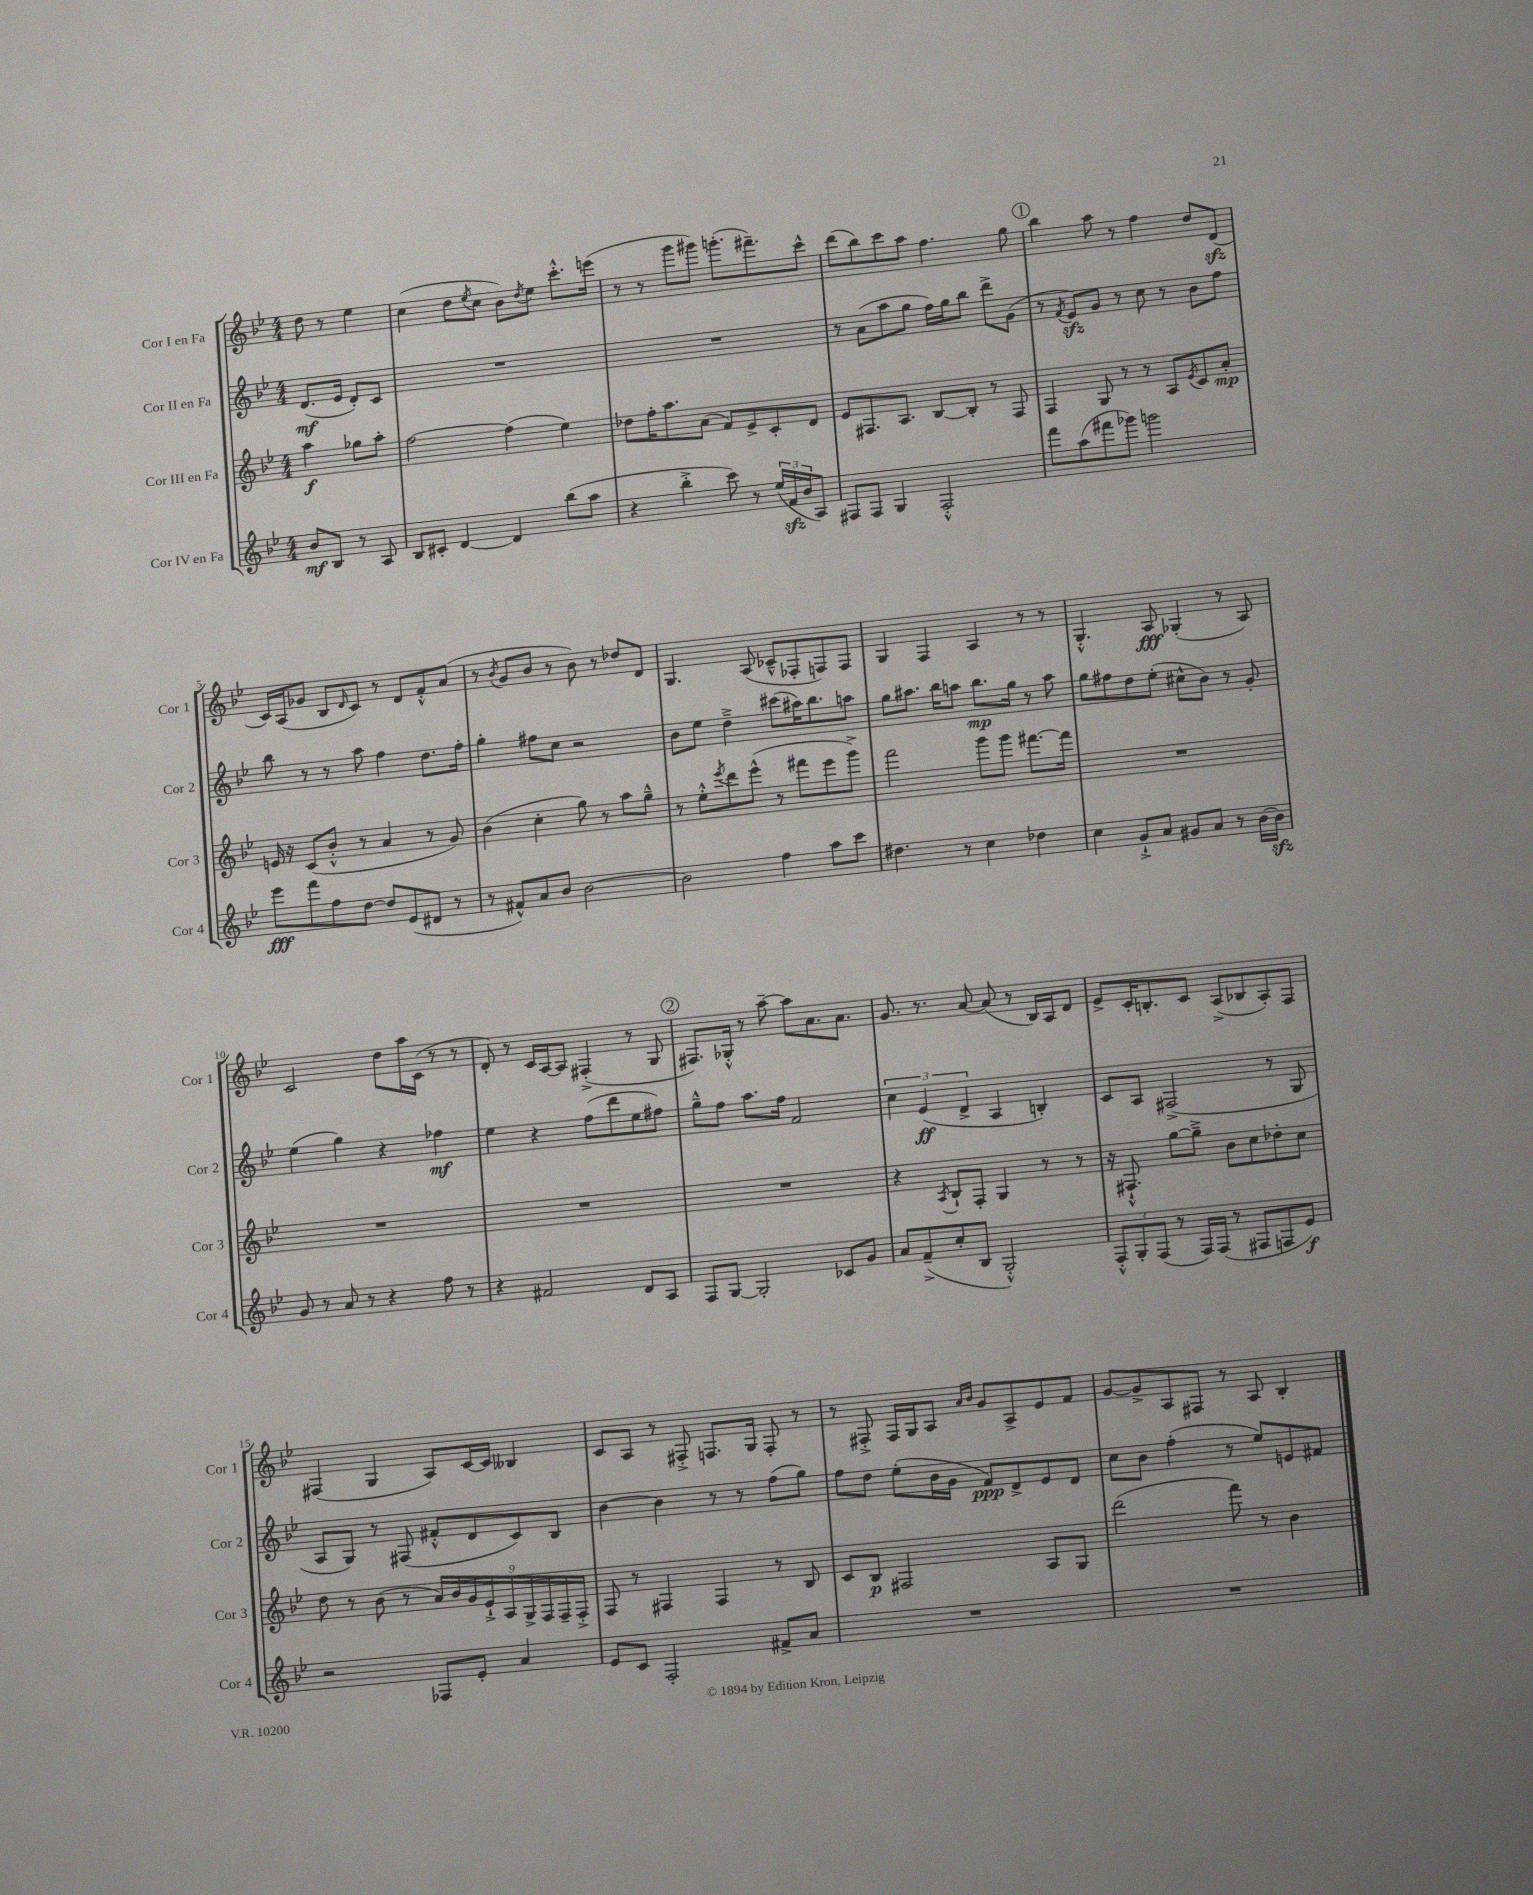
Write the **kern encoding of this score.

**kern	**kern	**kern	**kern
*staff4	*staff3	*staff2	*staff1
*clefG2	*clefG2	*clefG2	*clefG2
*k[b-e-]	*k[b-e-]	*k[b-e-]	*k[b-e-]
*M4/4	*M4/4	*M4/4	*M4/4
8b-/L	4aa\	(8.d/L	8dd\
8B-/J	.	.	8r
.	.	16e-/Jk	.
8r	8gg-\L	8d'/L)	4ee-\
8A/	8aa'\J	8c/J	.
=	=	=	=
8B-/L	[2ff\	1r	(4cc\
8c#'/J	.	.	.
[4d/	.	.	8dd\L
.	.	.	8qee-/
.	.	.	8cc\J
4d/]	(4ff\]	.	8b-\L)
.	.	.	8qdd/
.	.	.	8ee-\J
(8bb-\L	4ee-\)	.	8.ccc'^^\L
8aa\J	.	.	.
.	.	.	(16eee\Jk
=	=	=	=
4r	8dd-\L	1r	8r
.	16ff'\K	.	8r
.	8.aa\	.	.
4bb-'^\	.	.	8ggg\L
.	(8a\J	.	8ggg#\J)
8ccc\)	8f/L)	.	(8.ggg'\L
8r	8e-^/	.	.
.	.	.	8.fff#~\)
(24ee-/LL	8c'/	.	.
24f/	.	.	.
24b-/J	.	.	.
8A/J)	8d/J	.	8ccc^^\J
=	=	=	=
8F#/L	8e-/L	8r	(8ddd\L
8F#/J	8.F#/	(8a\L	8bb-\)
4G/	.	8aa\	8ccc\
.	8.A/J	.	.
.	.	8gg\J	8aa\J
2F#'^^/	[8B-/L	16ff\LL)	4.ff\
.	.	16gg\J	.
.	8B-'/]J	8bb-\J	.
.	8r	8ddd^\L	.
.	8F#/	(8g\J	8gg\
=	=	=	=
8fff\L	4F/	8r	4bb-\
.	.	8qf/	.
(8aa\	.	8e-/L)	.
8fff#\	8G/	8g/J	8aa\
8ggg-\J)	8r	8r	8r
2ggg\	8r	8cc\	4ff\
.	8A/L	8r	.
.	8qe-/	.	.
.	8c/	8b-\L	8dd/L
.	8a'/J	8ff\J	(8d/J
=	=	=	=
8eee-\L	16e/	8bb-\	16c/LL)
.	16r	.	(16A/J
8fff\	(8c/L	8r	8g-/J
8ff\	8b-'^^/J	8r	8B-/L
.	.	.	16qqd/
[8dd\J	8r	8aa\	8c/J)
8dd/]L	4a/	4ff\	8r
(8e-/	.	.	8d/L
8d#/J	8r	8.dd\L	8f'^^/
8r	8g/)	.	(8a/J
.	.	16ff'\Jk	.
=	=	=	=
8r	(4b-\	4gg'\	8r
.	.	.	8qb-/
8f#^^/L)	.	.	8g/L
8a/	4cc'\	8ff#\L	8b-/J
8b-/J	.	8cc\J	8r
[2b-\	8gg\)	2r	8b-\)
.	8r	.	8r
.	8aa\L	.	8dd-/L
.	8gg~^^\J	.	8d/J
=	=	=	=
2b-\]	8r	8b-\L	4.G/
.	8ee-'^^\L	8ee-\J	.
.	8qeee-/	.	.
.	8ddd\	4dd~^\	.
.	(8eee-^^\J	.	(8A/
4ff\	8r	(8ccc#\L	8c-~^^/L
.	8fff#\L	16aa#\K)	8F-'/
.	.	8.bb-\	.
8aa\L	8eee-\	.	8F/)
8ccc\J	8ggg^\J)	8aa\J	8F/J
=	=	=	=
4.dd#\	2fff\	8gg\L	4G/
.	.	8.aa#\J	.
.	.	.	4F/
.	.	16bb-\LK	.
8r	.	8aa\J	.
4cc\	8ggg\L	8.bb-\L	4A/
.	8ggg\J	.	.
.	.	16gg\Jk	.
4dd-\	[8.fff#\L	8r	8r
.	.	8aa\	8r
.	16fff#\]Jk	.	.
=	=	=	=
4cc\	1r	8gg\L	4.G'^^/
.	.	8ff#\	.
8g`^/L	.	8dd\	.
8a/J	.	(8ee-'\J	8A/
8g#/L	.	8cc#^^\L	(4G-'/
8a/J	.	8b-\J)	.
8r	.	8r	8r
[16b-\LL	.	8g'/	8A/)
16b-\]JJ	.	.	.
=	=	=	=
8g/	1r	(4ee-\	2c/
8r	.	.	.
8a/	.	4gg\)	.
8r	.	.	.
4r	.	4r	8dd\L
.	.	.	16aa\L
.	.	.	(16c\JJ
8ff\	.	4ff-\	8r
8r	.	.	8r
=	=	=	=
4r	1r	4ee-\	8d'/)
.	.	.	8r
2f#/	.	4r	16c/LL
.	.	.	[16A/J
.	.	.	8A/]J
.	.	(8ff\L	(4F#'^/
.	.	8ddd\	.
8d/L	.	8ee-\	8r
8A/J	.	8ff#\J)	8G/
=	=	=	=
8F/L	1r	8gg~^^\L	8.F#/L)
[8G/J	.	8ff\J	.
.	.	.	16G-'^^/Jk
2G'/]	.	8.aa\L	8r
.	.	.	[8aa~\
.	.	16ff\Jk	.
.	.	2f/	8aa\]L
.	.	.	8.a\
8c-/L	.	.	.
.	.	.	8.a\J
8g/J	.	.	.
=	=	=	=
8a/L	4r	6cc\	8.g/
(8f~^/	.	.	.
.	.	(6e-/	.
.	.	.	8.r
.	8qA/	.	.
8cc'/	8B-`/L	.	.
.	.	6d^/	.
8B-/J	8F'/J	.	[8a/
2G'^^/)	4G/	4A/	(8a/]
.	.	.	8r
.	8r	4B'/)	16B-/LL)
.	.	.	16A/J
.	8r	.	8d/J
=	=	=	=
12F'^^/L	16r	8c/L	8e-^/L
.	8.F#`^^/	.	.
12G'/	.	.	.
.	.	8A/J	16c'/K
(12F/J	.	.	.
.	.	.	8.B'/
8r	[8gg\L	(2F#^/	.
16F/LL)	8gg~^\]J	.	8c/J
(16F/JJ	.	.	.
8r	8b-\L	.	(8A^/L
8F#/L	8cc\	.	8B-/
8F/	8dd-'\	8r	8A'/)
8e-/J)	8cc\J	8G/	8F/J
=	=	=	=
2r	8dd\	8A/L	(4F#/
.	8r	8G/J)	.
.	(8b-\	8r	4G/
.	8r	(8F#/	.
8F-/L	18a/LL)	8f#'^^/L	8A/L)
.	18b-/	.	.
.	18g/	.	.
8e-'/J	.	8d/	[16c/L
.	18e-`^/	.	.
.	.	.	16c/]JJ
.	18A/	.	.
4a/	.	8c/)	4B--/
.	18G^/	.	.
.	18F/	.	.
.	.	8B-/J	.
.	18F~/	.	.
.	18F'^/JJ	.	.
=	=	=	=
8e-/L	8F/	[4b-\	8c/L
8c/J	8r	.	8A/J
2F'/	4F#/	4b-\]	8r
.	.	.	8F#'^/
.	4F#/	8r	8.F/L
.	.	8r	.
.	.	.	16G/Jk
8f#^/L	8r	(8ff\L	8F'/
8a/J	8B-/	8gg\J)	8r
=	=	=	=
1r	8c/L	8ff\L	8r
.	8B-/J	8dd\J	8F#'^/
.	2F#/	(8ee-'\L	16F#/LL
.	.	.	16G/J
.	.	16b-\L	8A/J
.	.	16g\JJ	.
.	.	.	16qqa/LL
.	.	.	16qqb-/JJ
.	.	8f/L)	8g/L
.	.	8d^/	8A^/
.	8A/L	8e-/	8e-/
.	8G/J	8d/J	8f/J
=	=	=	=
1r	(2ddd\	8cc\L	[8g/L
.	.	8b-\J	8g^/]
.	.	(4ff'\	8A/
.	.	.	8F#/J
.	8fff\)	8r	8r
.	8r	8ee-/L)	8A/
.	4b-\	8e/	4B-'/
.	.	8f#/J	.
==	==	==	==
*-	*-	*-	*-
